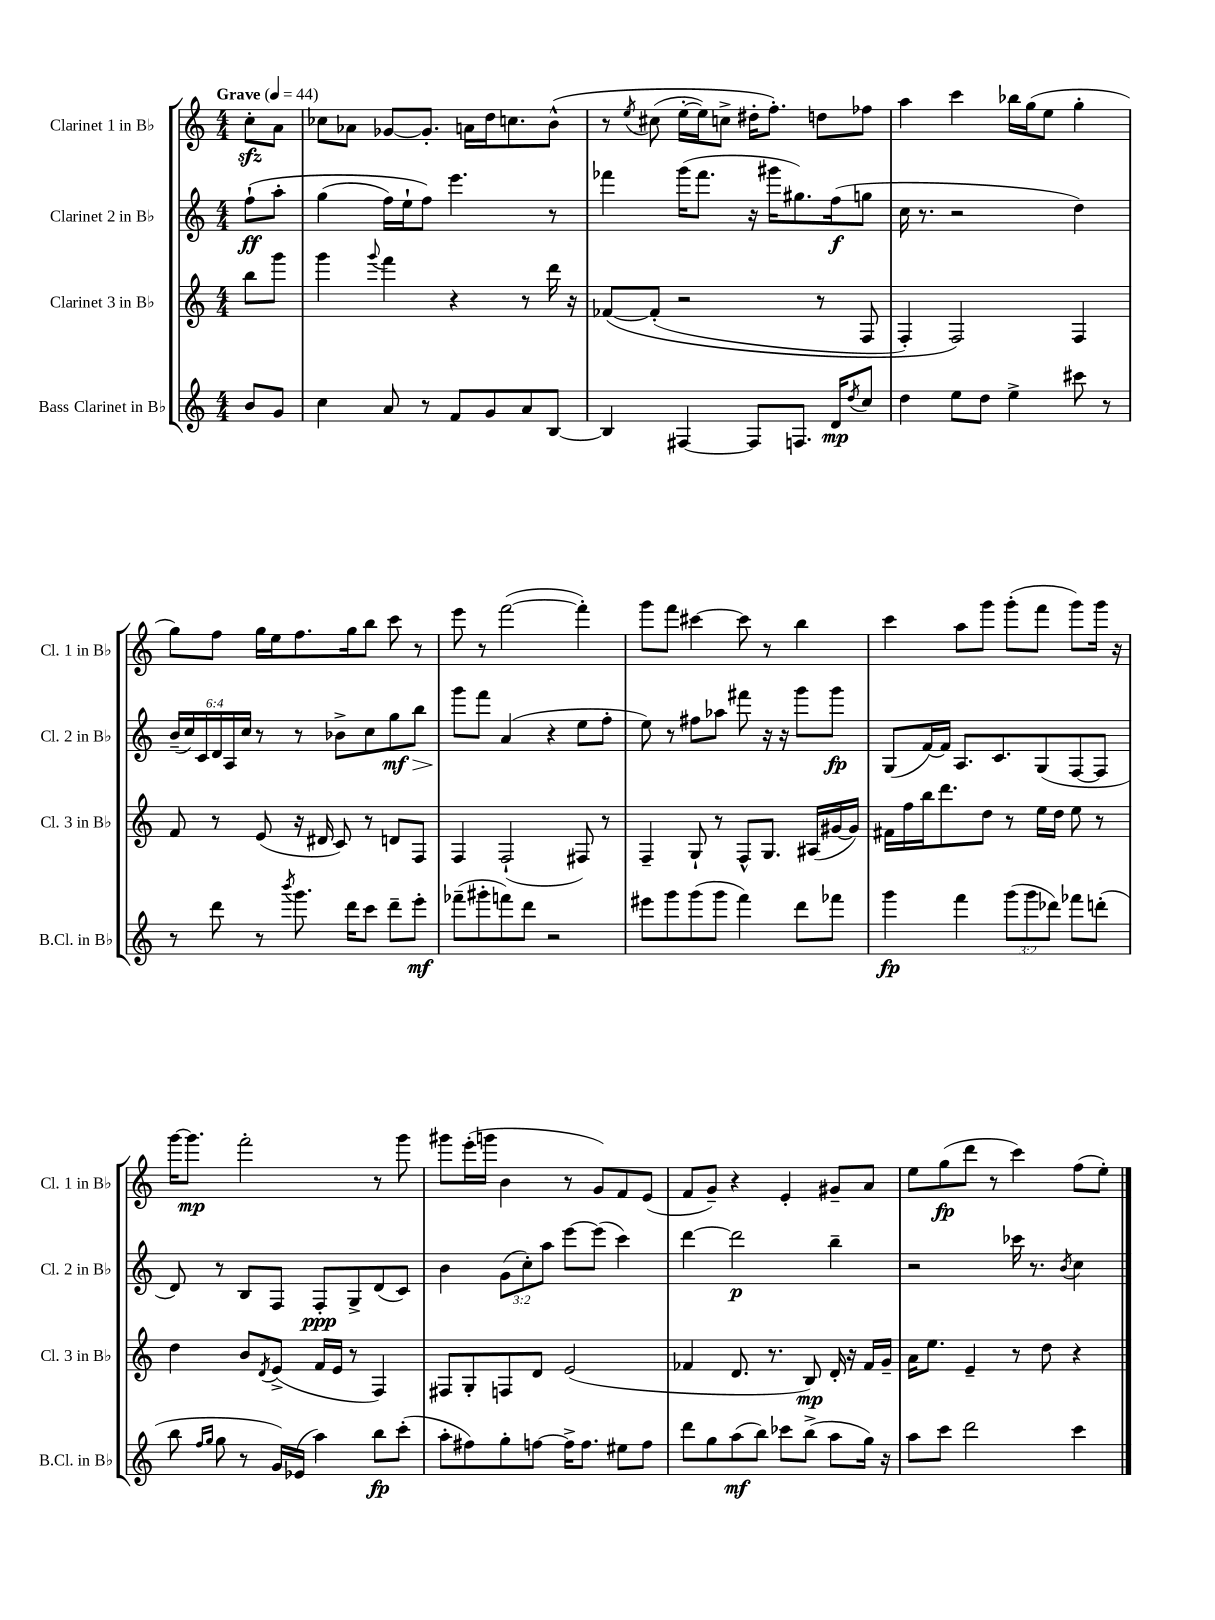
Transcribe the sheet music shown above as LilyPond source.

<<
\new StaffGroup <<
\new Staff = "s0" \with { instrumentName = "Clarinet 1 in Bb" shortInstrumentName = "Cl. 1 in Bb" } {
    \clef treble \key c \major \numericTimeSignature \time 4/4 \partial 4 \tempo "Grave" 4 = 44
    c''8-.\sfz a'8 |
    ces''8 aes'8 ges'8~ ges'8.-. a'16 d''16 c''8. b'8-^\( |
    r8 \acciaccatura { e''8 } cis''8( e''16~-. e''16) c''8-> dis''16-. f''8.-.\) d''8 fes''8 |
    a''4 c'''4 bes''16 g''16( e''8 g''4-. |
    g''8) f''8 g''16 e''16 f''8. g''16 b''8 c'''8 r8 |
    e'''8 r8 f'''2~( f'''4-.) |
    g'''8 f'''8 cis'''4~ cis'''8 r8 b''4 |
    c'''4 a''8 g'''8 g'''8-.( f'''8 g'''8) g'''16 r16 |
    g'''16~ g'''8.\mp f'''2-. r8 g'''8 |
    gis'''8 e'''16-.( g'''16 b'4 r8 g'8) f'8 e'8( |
    f'8 g'8--) r4 e'4-. gis'8-- a'8 |
    e''8 g''8\fp( d'''8 r8 c'''4) f''8( e''8-.) \bar "|." |
}
\new Staff = "s1" \with { instrumentName = "Clarinet 2 in Bb" shortInstrumentName = "Cl. 2 in Bb" } {
    \clef treble \key c \major \numericTimeSignature \time 4/4 \override Staff.TupletNumber.text = #tuplet-number::calc-fraction-text \partial 4
    f''8-!\ff\( a''8-. |
    g''4( f''16) e''16-! f''8\) e'''4. r8 |
    fes'''4 g'''16( fes'''8. r16 gis'''16 gis''8.) f''16\f( g''8 |
    c''16 r8. r2 d''4) |
    \tuplet 6/4 { b'16--( c''16) c'16 d'16 a16 c''16 } r8 r8 bes'8-> c''8 g''8\mf\> b''8 |
    g'''8\! f'''8 a'4( r4 e''8 f''8-. |
    e''8) r8 fis''8 aes''8 fis'''8 r16 r16 g'''8 g'''8\fp |
    g8( f'16~) f'16 a8. c'8. g8( f8~ f8 |
    d'8) r8 b8 f8 f8-.\ppp g8-> d'8( c'8) |
    b'4 \tuplet 3/2 { g'8( c''8-.) a''8 } e'''8~ e'''8( c'''4) |
    d'''4~ d'''2\p b''4-- |
    r2 ces'''16 r8. \acciaccatura { b'8 } c''4 \bar "|." |
}
\new Staff = "s2" \with { instrumentName = "Clarinet 3 in Bb" shortInstrumentName = "Cl. 3 in Bb" } {
    \clef treble \key c \major \numericTimeSignature \time 4/4 \partial 4
    b''8 g'''8 |
    g'''4 \appoggiatura { g'''8 } f'''4 r4 r8 d'''16 r16 |
    fes'8~\( fes'8-.( r2 r8 f8 |
    f4-.) f2\) f4 |
    f'8 r8 e'8( r16 dis'16 c'8) r8 d'8 f8 |
    f4 f2-!( fis8) r8 |
    f4-- g8-! r8 f8-^ g8. ais16( gis'16~ gis'16) |
    fis'16 f''16 b''16 d'''8. d''8 r8 e''16 d''16 e''8 r8 |
    d''4 b'8 \acciaccatura { d'8 } e'8->( f'16 e'16 r8 f4) |
    fis8 g8-. f8 d'8 e'2( |
    fes'4 d'8. r8. b8\mp) d'16-. r16 fes'16 g'16-- |
    a'16 e''8. e'4-- r8 d''8 r4 \bar "|." |
}
\new Staff = "s3" \with { instrumentName = "Bass Clarinet in Bb" shortInstrumentName = "B.Cl. in Bb" } {
    \clef treble \key c \major \numericTimeSignature \time 4/4 \override Staff.TupletNumber.text = #tuplet-number::calc-fraction-text \partial 4
    b'8 g'8 |
    c''4 a'8 r8 f'8 g'8 a'8 b8~ |
    b4 fis4~ fis8 f8. d'16\mp \acciaccatura { d''8 } c''8 |
    d''4 e''8 d''8 e''4-> cis'''8 r8 |
    r8 d'''8 r8 \acciaccatura { b'''8 } g'''8. d'''16 c'''8 d'''8-- e'''8-.\mf |
    fes'''8--( gis'''8-. f'''8) d'''8 r2 |
    eis'''8 g'''8 g'''8( g'''8 f'''4) d'''8 fes'''8 |
    g'''4\fp f'''4 \tuplet 3/2 { g'''8( g'''8 des'''8) } fes'''8 d'''8-.( |
    b''8 \grace { f''16 g''16 } g''8 r8 g'16) ees'16( a''4) b''8\fp c'''8-.( |
    a''8-. fis''8) g''8-. f''8~ f''16-> f''8. eis''8 f''8 |
    d'''8 g''8 a''8\mf( b''8) ces'''8 b''8->( a''8 g''16) r16 |
    a''8 c'''8 d'''2 c'''4 \bar "|." |
}
>>
>>
\layout { \context { \Score \remove "Bar_number_engraver" } }
